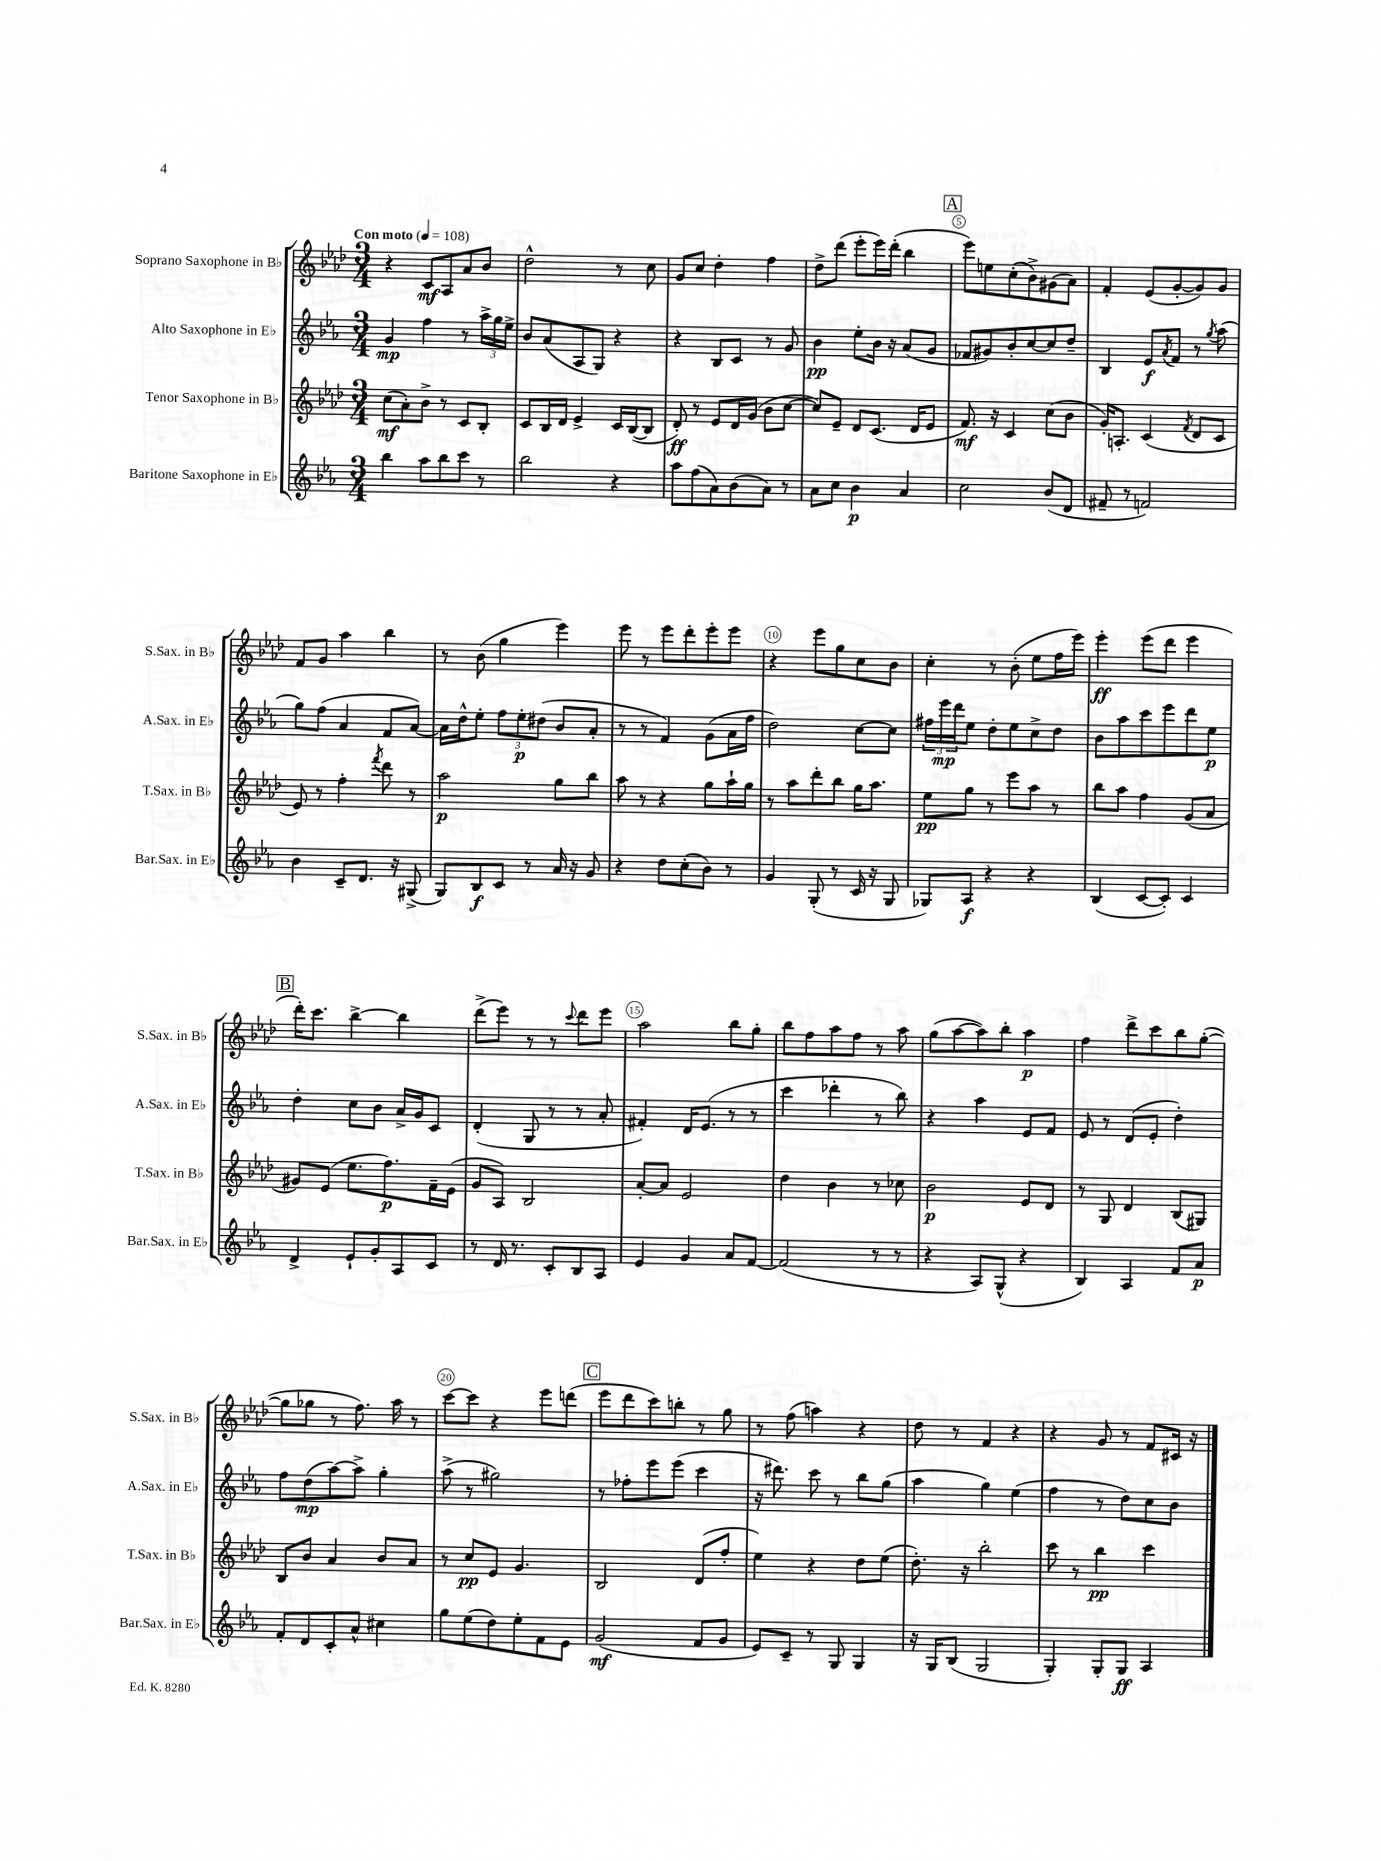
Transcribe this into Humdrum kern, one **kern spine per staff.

**kern	**kern	**kern	**kern
*staff4	*staff3	*staff2	*staff1
*clefG2	*clefG2	*clefG2	*clefG2
*k[b-e-a-]	*k[b-e-a-d-]	*k[b-e-a-]	*k[b-e-a-d-]
*M3/4	*M3/4	*M3/4	*M3/4
*MM108	*MM108	*MM108	*MM108
4bb-	(8cc	4g	4r
.	8a-')	.	.
8aa-	8b-^	4ff	8c
8bb-	8r	.	8A-
8ccc	8c	8r	8a-
8r	8B-'	24aa-^	8b-
.	.	24gg	.
.	.	24ee-^	.
=	=	=	=
2bb-	8c	8b-	2dd-^^
.	16B-	(8a-	.
.	16d-	.	.
.	4e-^	8A-	.
.	.	8G)	.
4r	16c	4r	8r
.	([16B-	.	.
.	8B-]	.	8cc
=	=	=	=
8aa-	8d-')	4r	8g
(8ff	8r	.	8cc
8a-)	8e-	8B-	4dd-'
(8b-	16d-	8c	.
.	(16g	.	.
8a-)	8b-	8r	4ff
8r	[8cc	8g	.
=	=	=	=
8a-	8cc])	4b-	8dd-^
8cc	8e-~	.	(8ddd-
4b-	8d-	8ee-'	8eee-'
.	(8.c	16b-	16eee-)
.	.	16r	(16ddd-'
4a-	.	(8a-	4bb-
.	16d-	.	.
.	8e-	8g	.
=	=	=	=
2cc	8.f)	8f-	8eee-)
.	.	8g#)	8ee
.	16r	.	.
.	4c	8b-'	(8cc'
.	.	[8cc	8b-^)
(8b-	(8cc	8cc]	(8g#
8d	8b-	8dd~	8a-)
=	=	=	=
8f#~	16g')	4B-	4f'
.	8.A'	.	.
8r	.	.	.
2f)	(4c	8e-	(8e-
.	.	8qa-	.
.	.	8f	[8g'
.	8qf	.	.
.	8d-	8r	8g])
.	.	8qgg	.
.	8c	(8aa-	8g
=	=	=	=
4b-	8e-)	8gg)	8f
.	8r	(8ff	8g
8c~	4ff'	4a-	4aa-
8.d	.	.	.
.	8qfff	.	.
.	8ddd-	8f	4bb-
16r	.	.	.
(8G#^	8r	[8a-)	.
=	=	=	=
8G)	2aa-	16a-]	8r
.	.	16dd^^	.
8B-	.	8ee-'	(8b-
8c	.	12ff	4gg
.	.	12ee-'	.
8r	.	.	.
.	.	(12dd#	.
16a-	8gg	8b-	4eee-)
16r	.	.	.
8g	8bb-	8a-'	.
=	=	=	=
4r	8aa-	8r	8eee-
.	8r	8r	8r
8dd	4r	4f)	8eee-
(8cc'	.	.	8ddd-'
8b-)	8gg	(8g	8eee-'
8r	16aa-`	16a-	8eee-
.	16gg	16ff	.
=	=	=	=
4g	8r	2dd)	4r
.	8aa-	.	.
(8G'	8ddd-'	.	8eee-
8r	8bb-	.	8gg
16c	16gg	[8cc	8cc
16r	8.aa-	.	.
8G	.	8cc]	8b-
=	=	=	=
8G-)	8ee-	24ff#	4cc'
.	.	24eee-	.
.	.	24ddd	.
8A-	8gg	8ee-	.
4r	8r	8dd'	8r
.	8eee-	8ee-	(8b-'
4r	8aa-	8cc^	8ee-
.	8r	8dd	16ff
.	.	.	16eee-)
=	=	=	=
(4B-	8bb-	8b-	4eee-'
.	8aa-	8aa-	.
[8c	4ff	8ccc	(8eee-
8c'])	.	8eee-	8ddd-
4c	(8g	8ddd	4eee-
.	8a-	8ee-	.
=	=	=	=
4d^	8g#)	4dd'	16ddd-')
.	.	.	8.ccc
.	(8e-	.	.
8e-`	8.ee-	8cc	[4bb-^
8g'	.	8b-	.
.	8.ff)	.	.
8A-	.	16a-^	4bb-]
.	.	16g	.
8c	16f~	8c	.
.	(16e-	.	.
=	=	=	=
8r	8g	(4d'	(8ddd-^
16d	8A-)	.	8eee-)
8.r	.	.	.
.	2B-	8G	8r
8c'	.	8r	8r
.	.	.	8qqccc
8B-	.	8r	8ddd-
8A-	.	8a-'	8eee-
=	=	=	=
4e-	[8a-'	4f#')	2aa-
.	8a-]	.	.
4g	2e-	16d	.
.	.	(8.e-	.
8a-	.	8r	8bb-
[8f	.	8r	8gg'
=	=	=	=
(2f]	4dd-	4ccc	8bb-
.	.	.	8ff
.	4b-	4ddd-'	8aa-
.	.	.	8ff
8r	8r	8r	8r
8r	8cc-	8bb-)	8aa-
=	=	=	=
4r	2b-	4r	(8gg
.	.	.	[8aa-
8A-)	.	4aa-	8aa-])
(8G^^	.	.	8bb-'
4r	8e-	8e-	4aa-
.	8d-	8f	.
=	=	=	=
4B-)	8r	8e-	4ff
.	8G	8r	.
4A-	4d-	(8d	8ddd-^
.	.	8e-'	8ccc
8f	(8B-	4dd')	8bb-
8a-	8G#)	.	([8gg'
=	=	=	=
8f'	8B-	8ff	8gg]
8d	8b-	(8dd	8gg-
8c'	4a-	[8aa-)	8r
8a-^^	.	8aa-^]	8.ff)
4cc#	8b-	4gg'	.
.	.	.	16aa-
.	8a-	.	8r
=	=	=	=
8gg	8r	(8aa-^	[8ccc
(8ee-	8cc	8r	8ccc]
8dd)	8e-	2gg#)	4r
8ee-'	4.g	.	.
8f	.	.	8eee-
8e-	.	.	(8ddd
=	=	=	=
(2g	2B-	8r	8eee-
.	.	8ff-'	8ddd-
.	.	8eee-	8ccc)
.	.	(8eee-	8bb'
8f	(8d-	4ccc	8r
8g	8ff'	.	8gg
=	=	=	=
8e-)	4ee-)	16r	8r
.	.	8.ddd#)	.
8c~	.	.	(8ff
8r	4r	8ccc	4aa)
8G	.	8r	.
4G	8dd-	8bb-	4r
.	(8ee-	(8gg	.
=	=	=	=
16r	8.dd-')	4aa-	8dd-
16G	.	.	.
(8B-	.	.	8r
.	16r	.	.
2G	2bb-'	4gg)	4f
.	.	(4ee-	4r
=	=	=	=
4G')	8ccc	4ff	4r
.	8r	.	.
8G'	4bb-	8r	8g
8G	.	8dd)	8r
4A-	4ccc	8cc	8f
.	.	8b-	16c#
.	.	.	16r
==	==	==	==
*-	*-	*-	*-
